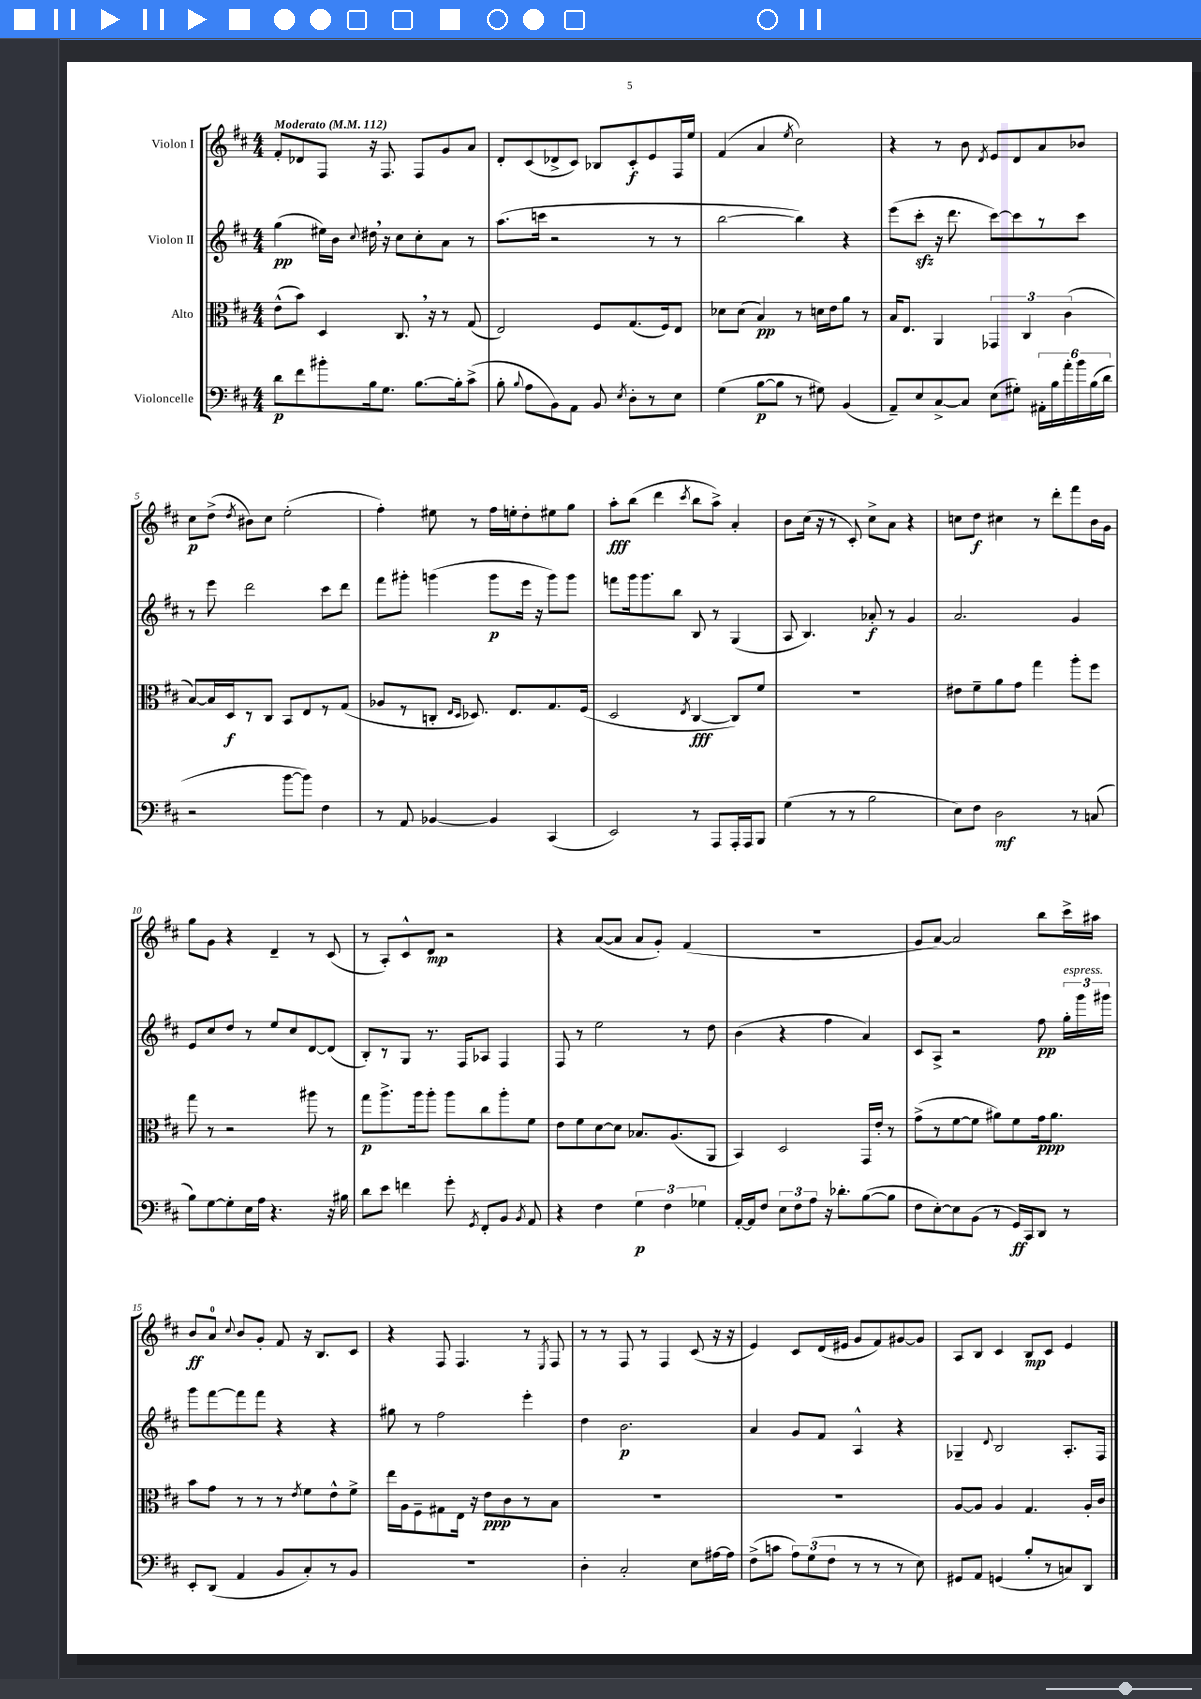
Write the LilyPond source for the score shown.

<<
\new StaffGroup <<
\new Staff = "s0" \with { instrumentName = "Violon I" } {
    \clef treble \key d \major \numericTimeSignature \time 4/4 \tempo "Moderato" 4 = 112
    \autoBeamOff fis'8[-. des'8 fis8] r16 fis8. fis8[ g'8 a'8] |
    d'8[-. cis'8( des'8-> cis'8]) bes8[ cis'8-.\f e'8 fis16 e''16] |
    fis'4( a'4 \acciaccatura { e''8 } cis''2) |
    r4 r8 b'8 \acciaccatura { d'8 } e'8[ d'8 a'8 bes'8] |
    cis''8[\p d''8]->( \acciaccatura { d''8 } bis'8[) cis''8] e''2-.( |
    fis''4-.) eis''8 r8 fis''16[ e''16-. d''8-. eis''8 g''8] |
    a''8[-.\fff b''8]( d'''4 \acciaccatura { cis'''8 } b''8[ a''8]->) a'4-. |
    b'8[ cis''16]( r16 r8 cis'8-.) cis''8[-> a'8] r4 |
    c''8[ d''8]\f cis''4 r8 d'''8[-. fis'''8 b'16 g'16] |
    g''8[ g'8] r4 d'4-- r8 cis'8( |
    r8 a8[-.) cis'8-^ d'8]\mp r2 |
    r4 a'8[~( a'8] a'8[ g'8]-.) fis'4( |
    R1 |
    g'8[ a'8]~) a'2 b''8[ cis'''16-> ais''16] |
    b'8[\ff a'8]-0 \appoggiatura { cis''8 } b'8[ g'8]-. fis'8 r16 b8.[ cis'8] |
    r4 fis8 fis4. r8 \acciaccatura { e8 } fis8 |
    r8 r8 fis8 r8 fis4 cis'8( r16 r16 |
    e'4) cis'8[ d'16( eis'16] g'8[ fis'8) gis'8~ gis'8] |
    a8[ b8] cis'4 b8[\mp cis'8] e'4 \bar "|." |
}
\new Staff = "s1" \with { instrumentName = "Violon II" } {
    \clef treble \key d \major \numericTimeSignature \time 4/4
    \autoBeamOff g''4\pp( eis''16[) b'16] \appoggiatura { cis''8 } dis''16 \breathe r16 cis''8[ cis''8-. a'8] r8 |
    a''8.[( c'''16] r2 r8 r8 |
    b''2~ b''4) r4 |
    e'''8[( cis'''8]-.\sfz r16 d'''8. cis'''8[~) cis'''8 r8 cis'''8] |
    r8 e'''8 d'''2 cis'''8[ d'''8] |
    fis'''8[ gis'''8]-. g'''4( g'''8[\p e'''16] r16 g'''8[) g'''8] |
    f'''8[ g'''16 g'''8. b''8] b8 r8 g4( |
    a8 b4.) aes'8-.\f r8 g'4 |
    a'2. g'4 |
    e'8[ cis''8 d''8] r8 e''8[ cis''8 d'8~ d'8]( |
    b8[-.) r8 g8] r8. fis16[ aes8] fis4 |
    fis8 r8 e''2 r8 d''8 |
    b'4( r4 fis''4 a'4) |
    cis'8[ a8]-> r2 fis''8\pp \tuplet 3/2 { g''16[-.^\markup { \italic "espress." } g'''16 gis'''16] } |
    g'''8[ fis'''8~ fis'''8 fis'''8] r4 r4 |
    gis''8 r8 fis''2 e'''4-. |
    d''4 b'2.\p |
    a'4 g'8[ fis'8] a4-^ r4 |
    ges4-- \appoggiatura { d'8 } b2 a8.[-. fis16] \bar "|." |
}
\new Staff = "s2" \with { instrumentName = "Alto" } {
    \clef alto \key d \major \numericTimeSignature \time 4/4
    \autoBeamOff e'8[-^( b'8]) d4 cis8. \breathe r16 r8 g8( |
    e2) fis8[ g8.( fis16) e8] |
    des'8[ des'8]( b4\pp) r8 d'16[ e'16 a'8] r8 |
    b16[ e8.] a,4 \tuplet 3/2 { ges,4 cis4 cis'4( } |
    b8[~) b16 d16\f r8 cis8] b,8[ e8 r8 g8]( |
    aes8[ r8 c8]-. \grace { e16[ d16] } des8.) e8.[ g8. fis16]( |
    d2 \acciaccatura { e8 } cis4~\fff cis8[) fis'8] |
    R1 |
    eis'8[ fis'8-- a'8 g'8] g''4 a''8[-. fis''8] |
    g''8 r8 r2 ais''8 r8 |
    g''8[\p a''8.-> a''16 a''8]-. a''8[ cis''8 a''8-. fis'8] |
    e'8[ fis'8 d'8~ d'8] bes8.[ a8.( a,8] |
    b,4) d2 g,16[ e'16]-. r8 |
    g'8[->( r8 fis'8~ fis'8] ais'8[) fis'8 g'16\ppp ais'8.] |
    b'8[ g'8] r8 r8 r8 \acciaccatura { e'8 } fis'8[ e'8-^ fis'8]-> |
    e''16[ a16 fis8-- gis8 e16] r16 e'8[\ppp cis'8 r8 b8] |
    R1 |
    R1 |
    a8[~ a8] a4 g4. a16[-. cis'16] \bar "|." |
}
\new Staff = "s3" \with { instrumentName = "Violoncelle" } {
    \clef bass \key d \major \numericTimeSignature \time 4/4
    \autoBeamOff d'8[\p fis'8 bis'8-. b16 g8.] b8.[~ b16-. cis'8]->( |
    b8-. \appoggiatura { b8 } a8[ b,8) a,8] b,8 \acciaccatura { e8 } d8[-. r8 e8] |
    g4( b8[~\p b8] r8 gis8) b,4( |
    a,8[--) e8 cis8~-> cis8] e8[( gis8]-.) \tuplet 6/4 { ais,16[-. b16 a'16-. b'16 b16( d'16] } |
    r2 b'8[~ b'8]) fis4 |
    r8 a,8 bes,4~ bes,4 cis,4( |
    e,2) r8 a,,8[ a,,16-. a,,16 b,,8] |
    g4( r8 r8 b2 |
    e8[) fis8] d2\mf r8 c8( |
    b8[) g8~ g8-. e16 a16] r4. r16 bis16 |
    d'8[ e'8] f'4 g'8-. \acciaccatura { g,8 } fis,8[-. b,8] \acciaccatura { b,8 } a,8 |
    r4 fis4 \tuplet 3/2 { g4\p fis4 ges4 } |
    a,16[~-. a,16 fis8] \tuplet 3/2 { e8[ fis8 a8] } r16 des'8.[-. b8~( b8] |
    fis8[ e8~-.) e8 b,8]( r8 g,16[\ff) cis,16 d,8] r8 |
    e,8[-. d,8]( a,4 b,8[ cis8-.) r8 b,8] |
    R1 |
    d4-. cis2-. e8[ ais16~ ais16] |
    fis8[->( c'8] \tuplet 3/2 { a8[) g8( fis8] } r8 r8 r8 e8) |
    gis,8[ a,8] g,4( b8[-. r8 c8) d,8] \bar "|." |
}
>>
>>
